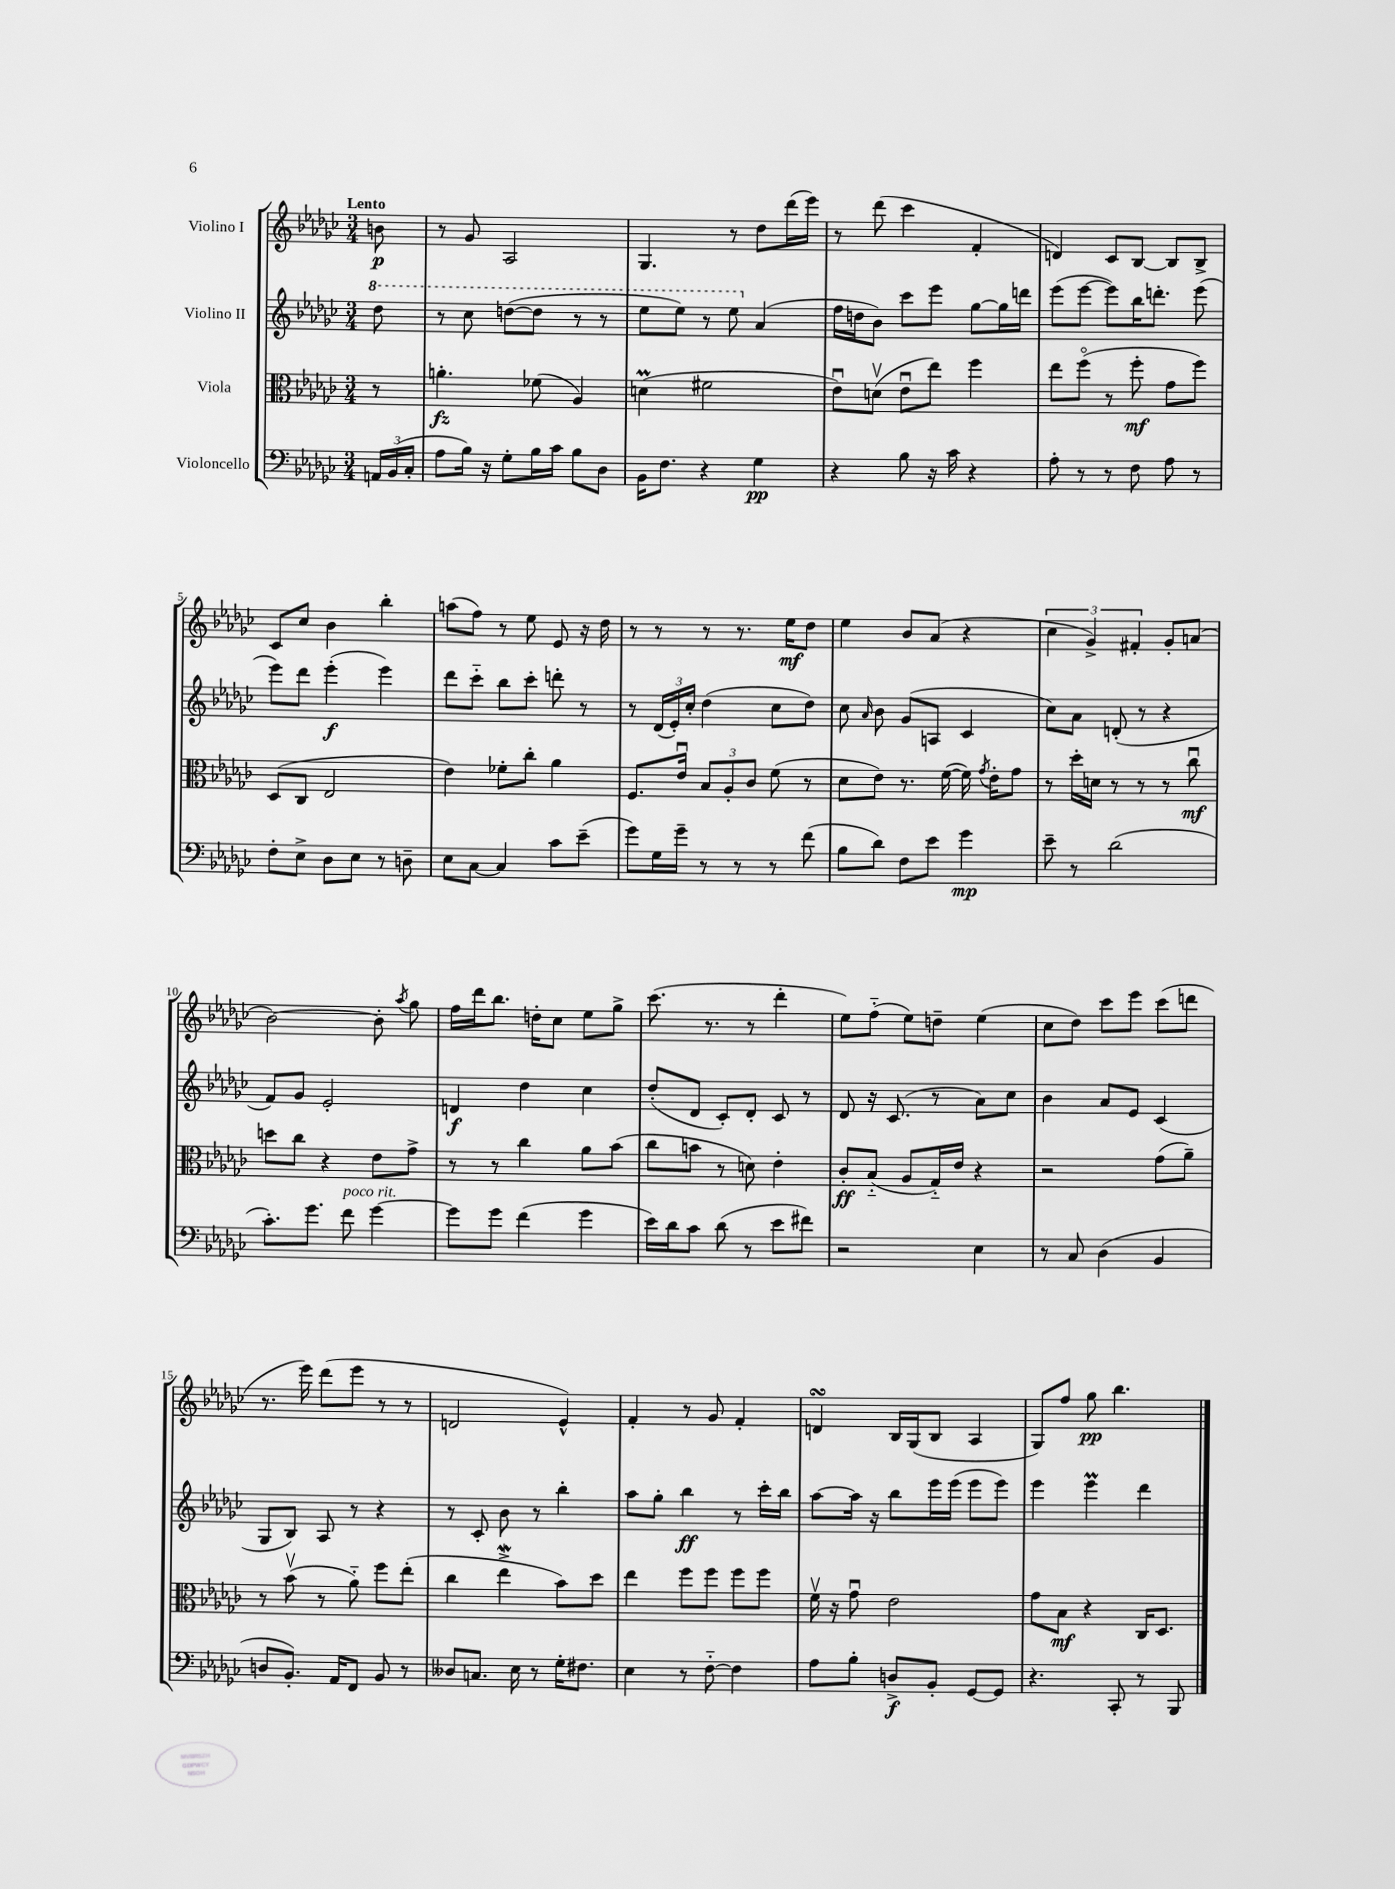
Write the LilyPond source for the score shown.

<<
\new StaffGroup <<
\new Staff = "s0" \with { instrumentName = "Violino I" } {
    \clef treble \key ges \major \numericTimeSignature \time 3/4 \partial 8 \tempo "Lento"
    \autoBeamOff b'8\p |
    r8 ges'8 aes2 |
    ges4. r8 des''8[ des'''16( ees'''16]) |
    r8 des'''8( ces'''4 f'4-. |
    d'4) ces'8[ bes8]~ bes8[ bes8]-> |
    ces'8[ ces''8] bes'4 bes''4-. |
    a''8[( f''8]) r8 ees''8 ees'8 r16 des''16 |
    r8 r8 r8 r8. ees''16[\mf des''8] |
    ees''4 bes'8[ aes'8]( r4 |
    \tuplet 3/2 { ces''4 ges'4->) fis'4-. } ges'8[-. a'8]( |
    bes'2~) bes'8-. \acciaccatura { aes''8 } ges''8 |
    f''16[ des'''16 bes''8.] d''16[-. ces''8] ees''8[ ges''8]-> |
    ces'''8.( r8. r8 des'''4-. |
    ees''8[) f''8]-_( ees''8[) d''8]-- ees''4( |
    ces''8[ des''8]) ces'''8[ ees'''8] ces'''8[( d'''8] |
    r8. ees'''16) des'''8[( ees'''8] r8 r8 |
    d'2 ees'4-^) |
    f'4-. r8 ges'8 f'4-. |
    d'4\turn bes16[ ges16( bes8] aes4 |
    ges8[) f''8] ges''8\pp bes''4. \bar "|." |
}
\new Staff = "s1" \with { instrumentName = "Violino II" } {
    \clef treble \key ges \major \numericTimeSignature \time 3/4 \partial 8
    \autoBeamOff \ottava #1 des'''8 |
    r8 ces'''8 d'''8[~( d'''8] r8 r8 |
    ees'''8[ ees'''8]) r8 ees'''8 \ottava #0 aes'4( |
    f''16[ d''16 bes'8]) ces'''8[ ees'''8] ges''8[~ ges''16 d'''16] |
    ees'''8[( ees'''8]~ ees'''8[) bes''16 d'''8.]-. ees'''8( |
    ees'''8[) des'''8] ees'''4-.\f( ees'''4) |
    des'''8[ ces'''8]-_ bes''8[ ces'''8]-. d'''8-. r8 |
    r8 \tuplet 3/2 { des'16[( ees'16-.) ces''16]-. } des''4( ces''8[ des''8]) |
    ces''8 \grace { aes'16 } bes'8 ges'8[( a8] ces'4 |
    ces''8[) aes'8] d'8-.( r8 r4 |
    f'8[) ges'8] ees'2-. |
    d'4\f des''4 ces''4 |
    des''8[-.( des'8] ces'8[-.) des'8]-. ces'8 r8 |
    des'8 r16 ces'8.( r8 aes'8[) ces''8] |
    bes'4 aes'8[ ees'8] ces'4( |
    ges8[ bes8]) aes8 r8 r4 |
    r8 ces'8-. bes'8 r8 bes''4-. |
    aes''8[ ges''8]-. bes''4\ff r8 ces'''16[-. bes''16] |
    aes''8[~ aes''16] r16 bes''8[ ees'''16 ees'''16]( ees'''8[ ees'''8]) |
    ees'''4 ees'''4\prall des'''4 \bar "|." |
}
\new Staff = "s2" \with { instrumentName = "Viola" } {
    \clef alto \key ges \major \numericTimeSignature \time 3/4 \partial 8
    \autoBeamOff r8 |
    a'4.-.\fz fes'8( aes4) |
    d'4\prall( fis'2 |
    ees'8[\downbow) d'8]\upbow( ees'8[\downbow ees''8]) f''4 |
    ees''8[ f''8]\flageolet( r8 f''8-.\mf ges'8[ f''8]) |
    des8[( ces8] ees2 |
    ees'4) fes'8[-. ces''8]-. aes'4 |
    f8.[ ees'16]\downbow \tuplet 3/2 { bes8[ aes8-. ces'8] } f'8( r8 |
    des'8[ ees'8]) r8. f'16~( f'16) \acciaccatura { ges'8 } ees'16[-. ges'8] |
    r8 des''16[-. d'16] r8 r8 r8 ces''8\downbow\mf |
    d''8[ ces''8] r4 ees'8[ ges'8]-> |
    r8 r8 ces''4 aes'8[ bes'8]( |
    ces''8[ b'8] r8 d'8) ees'4-. |
    ces'8[-.\ff bes8]-_( aes8[ ges16-_) ees'16] r4 |
    r2 ges'8[( aes'8]--) |
    r8 bes'8\upbow( r8 aes'8-_) f''8[ ees''8]-.( |
    ces''4 ees''4->\mordent bes'8[) des''8] |
    ees''4 f''8[ f''8] f''8[ f''8] |
    f'16\upbow r16 ges'8\downbow ees'2 |
    ges'8[ bes8]\mf r4 ces16[ des8.] \bar "|." |
}
\new Staff = "s3" \with { instrumentName = "Violoncello" } {
    \clef bass \key ges \major \numericTimeSignature \time 3/4 \partial 8
    \autoBeamOff \tuplet 3/2 { a,16[ bes,16( ces16]-. } |
    aes8[ bes16]) r16 ges8[-. bes16 ces'16] bes8[ des8] |
    bes,16[ f8.] r4 ges4\pp |
    r4 bes8 r16 ces'16 r4 |
    aes8-. r8 r8 f8 aes8 r8 |
    f8[-. ees8]-> des8[ ees8] r8 d8-- |
    ees8[ ces8]~ ces4 ces'8[ ees'8]--( |
    ges'8[) ges16 ges'16]-- r8 r8 r8 f'8( |
    bes8[ des'8]) f8[ ees'8] ges'4\mp |
    ees'8-- r8 des'2( |
    ces'8.[-.) ges'8.] f'8^\markup { \italic "poco rit." } ges'4~ |
    ges'8[ ges'8] f'4( ges'4 |
    ees'16[) des'16 ces'8] des'8( r8 ees'8[ fis'8]) |
    r2 ees4 |
    r8 ces8 des4( bes,4 |
    d8[ bes,8.]-.) aes,16[ f,8] bes,8 r8 |
    deses8[ c8.] ees16 r8 ges16[-. fis8.] |
    ees4 r8 f8~-_ f4 |
    aes8[ bes8]-. d8[->\f bes,8]-. ges,8[~ ges,8] |
    r4. ces,8-. r8 bes,,8 \bar "|." |
}
>>
>>
